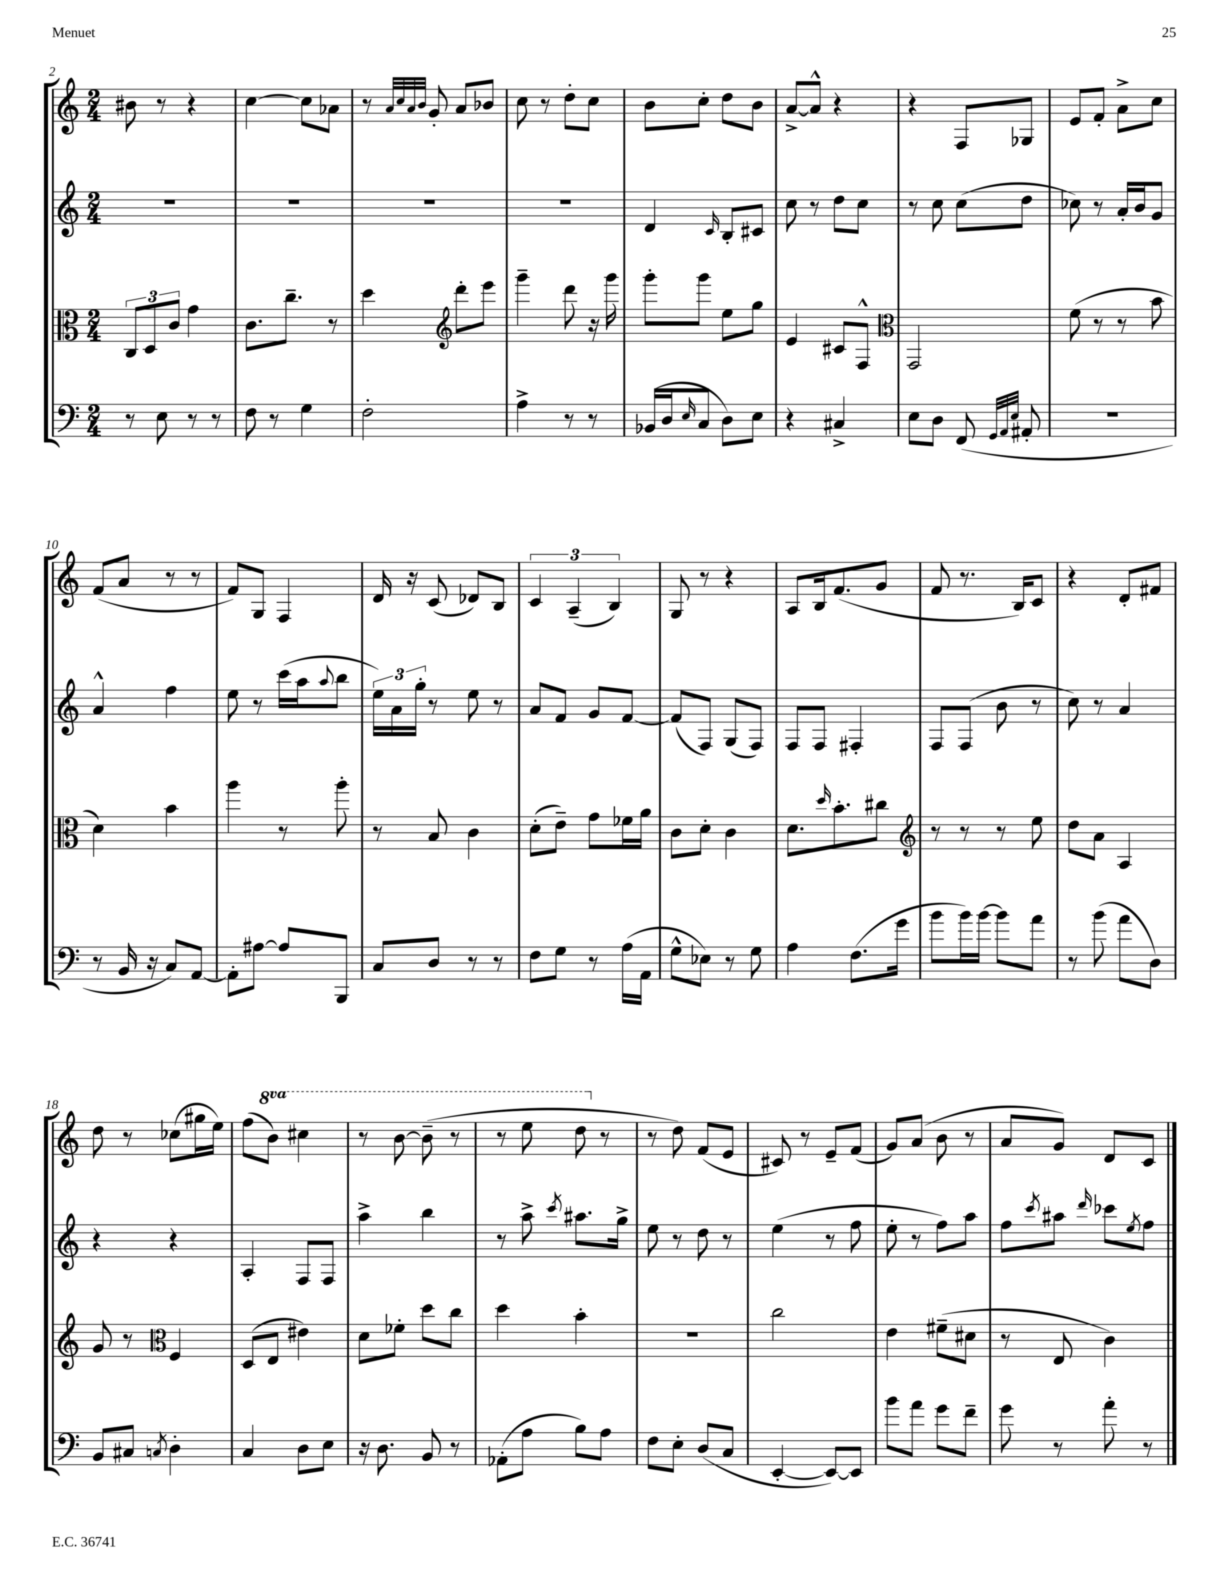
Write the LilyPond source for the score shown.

<<
\new StaffGroup <<
\new Staff = "s0" {
    \clef treble \key c \major \numericTimeSignature \time 2/4 \set Staff.ottavationMarkups = #ottavation-simple-ordinals
    bis'8 r8 r4 |
    c''4~ c''8 aes'8 |
    r8 \grace { a'32 c''32 a'32 b'32 } g'8-. a'8 bes'8 |
    c''8 r8 d''8-. c''8 |
    b'8 c''8-. d''8 b'8 |
    a'8~-> a'8-^ r4 |
    r4 f8 ges8 |
    e'8 f'8-. a'8-> c''8 |
    f'8( a'8 r8 r8 |
    f'8) g8 f4 |
    d'16 r16 c'8( des'8) b8 |
    \tuplet 3/2 { c'4 a4--( b4) } |
    g8 r8 r4 |
    a8 b16 f'8.( g'8 |
    f'8 r8. b16) c'8 |
    r4 d'8-. fis'8 |
    d''8 r8 ces''8( gis''16 e''16) |
    f''8( \ottava #1 b''8) cis'''4 |
    r8 b''8~ b''8--( r8 |
    r8 e'''8 d'''8 \ottava #0 r8 |
    r8 d''8) f'8( e'8 |
    cis'8) r8 e'8-- f'8( |
    g'8) a'8( b'8 r8 |
    a'8 g'8) d'8 c'8 \bar "|." |
}
\new Staff = "s1" {
    \clef treble \key c \major \numericTimeSignature \time 2/4
    R2 |
    R2 |
    R2 |
    r2 |
    d'4 \grace { c'16 } b8-. cis'8 |
    c''8 r8 d''8 c''8 |
    r8 c''8 c''8( d''8 |
    ces''8) r8 a'16-. b'16 g'8 |
    a'4-^ f''4 |
    e''8 r8 c'''16( a''16 \appoggiatura { a''8 } b''8 |
    \tuplet 3/2 { e''16) a'16 g''16-. } r8 e''8 r8 |
    a'8 f'8 g'8 f'8~ |
    f'8( f8) g8( f8) |
    f8 f8 fis4-. |
    f8 f8( b'8 r8 |
    c''8) r8 a'4 |
    r4 r4 |
    a4-. f8 f8 |
    a''4-> b''4 |
    r8 a''8-> \acciaccatura { c'''8 } ais''8. g''16-> |
    e''8 r8 d''8 r8 |
    e''4( r8 f''8 |
    e''8-. r8 f''8) a''8 |
    f''8 \acciaccatura { c'''8 } ais''8 \grace { d'''16 } ces'''8 \acciaccatura { e''8 } f''8 \bar "|." |
}
\new Staff = "s2" {
    \clef alto \key c \major \numericTimeSignature \time 2/4
    \tuplet 3/2 { c8 d8 c'8 } g'4 |
    c'8. c''8.-- r8 |
    d''4 \clef treble d'''8-. e'''8 |
    g'''4-- d'''8 r16 g'''16 |
    g'''8-. g'''8 e''8 g''8 |
    e'4 cis'8 f8-^ |
    \clef alto g,2 |
    f'8( r8 r8 b'8 |
    d'4) b'4 |
    a''4 r8 a''8-. |
    r8 b8 c'4 |
    d'8-.( e'8--) g'8 fes'16 a'16 |
    c'8 d'8-. c'4 |
    d'8. \grace { d''16 } b'8.-. cis''8 |
    \clef treble r8 r8 r8 e''8 |
    d''8 a'8 a4 |
    g'8 r8 \clef alto f4 |
    d8( e8 eis'4) |
    d'8 fes'8-. d''8 c''8 |
    d''4 b'4-. |
    R2 |
    c''2 |
    e'4 fis'8--( dis'8 |
    r8 e8 c'4) \bar "|." |
}
\new Staff = "s3" {
    \clef bass \key c \major \numericTimeSignature \time 2/4
    r8 e8 r8 r8 |
    f8 r8 g4 |
    f2-. |
    a4-> r8 r8 |
    bes,16( d16 \grace { e16 } c8 d8) e8 |
    r4 cis4-> |
    e8 d8 f,8( \grace { g,32 a,32 e32 } ais,8-. |
    R2 |
    r8 b,16 r16 c8) a,8~ |
    a,8-. ais8~ ais8 b,,8 |
    c8 d8 r8 r8 |
    f8 g8 r8 a16( a,16 |
    g8-^ ees8) r8 g8 |
    a4 f8.( g'16 |
    b'8 b'16) b'16~ b'8 a'8 |
    r8 b'8( a'8 d8) |
    b,8 cis8 \acciaccatura { c8 } d4-. |
    c4 d8 e8 |
    r16 d8. b,8 r8 |
    aes,8-.( a8 b8) a8 |
    f8 e8-. d8( c8 |
    e,4~-. e,8~) e,8 |
    b'8 a'8 g'8 f'8-- |
    g'8 r8 a'8-. r8 \bar "|." |
}
>>
>>
\layout { \context { \Score currentBarNumber = #2 } }
